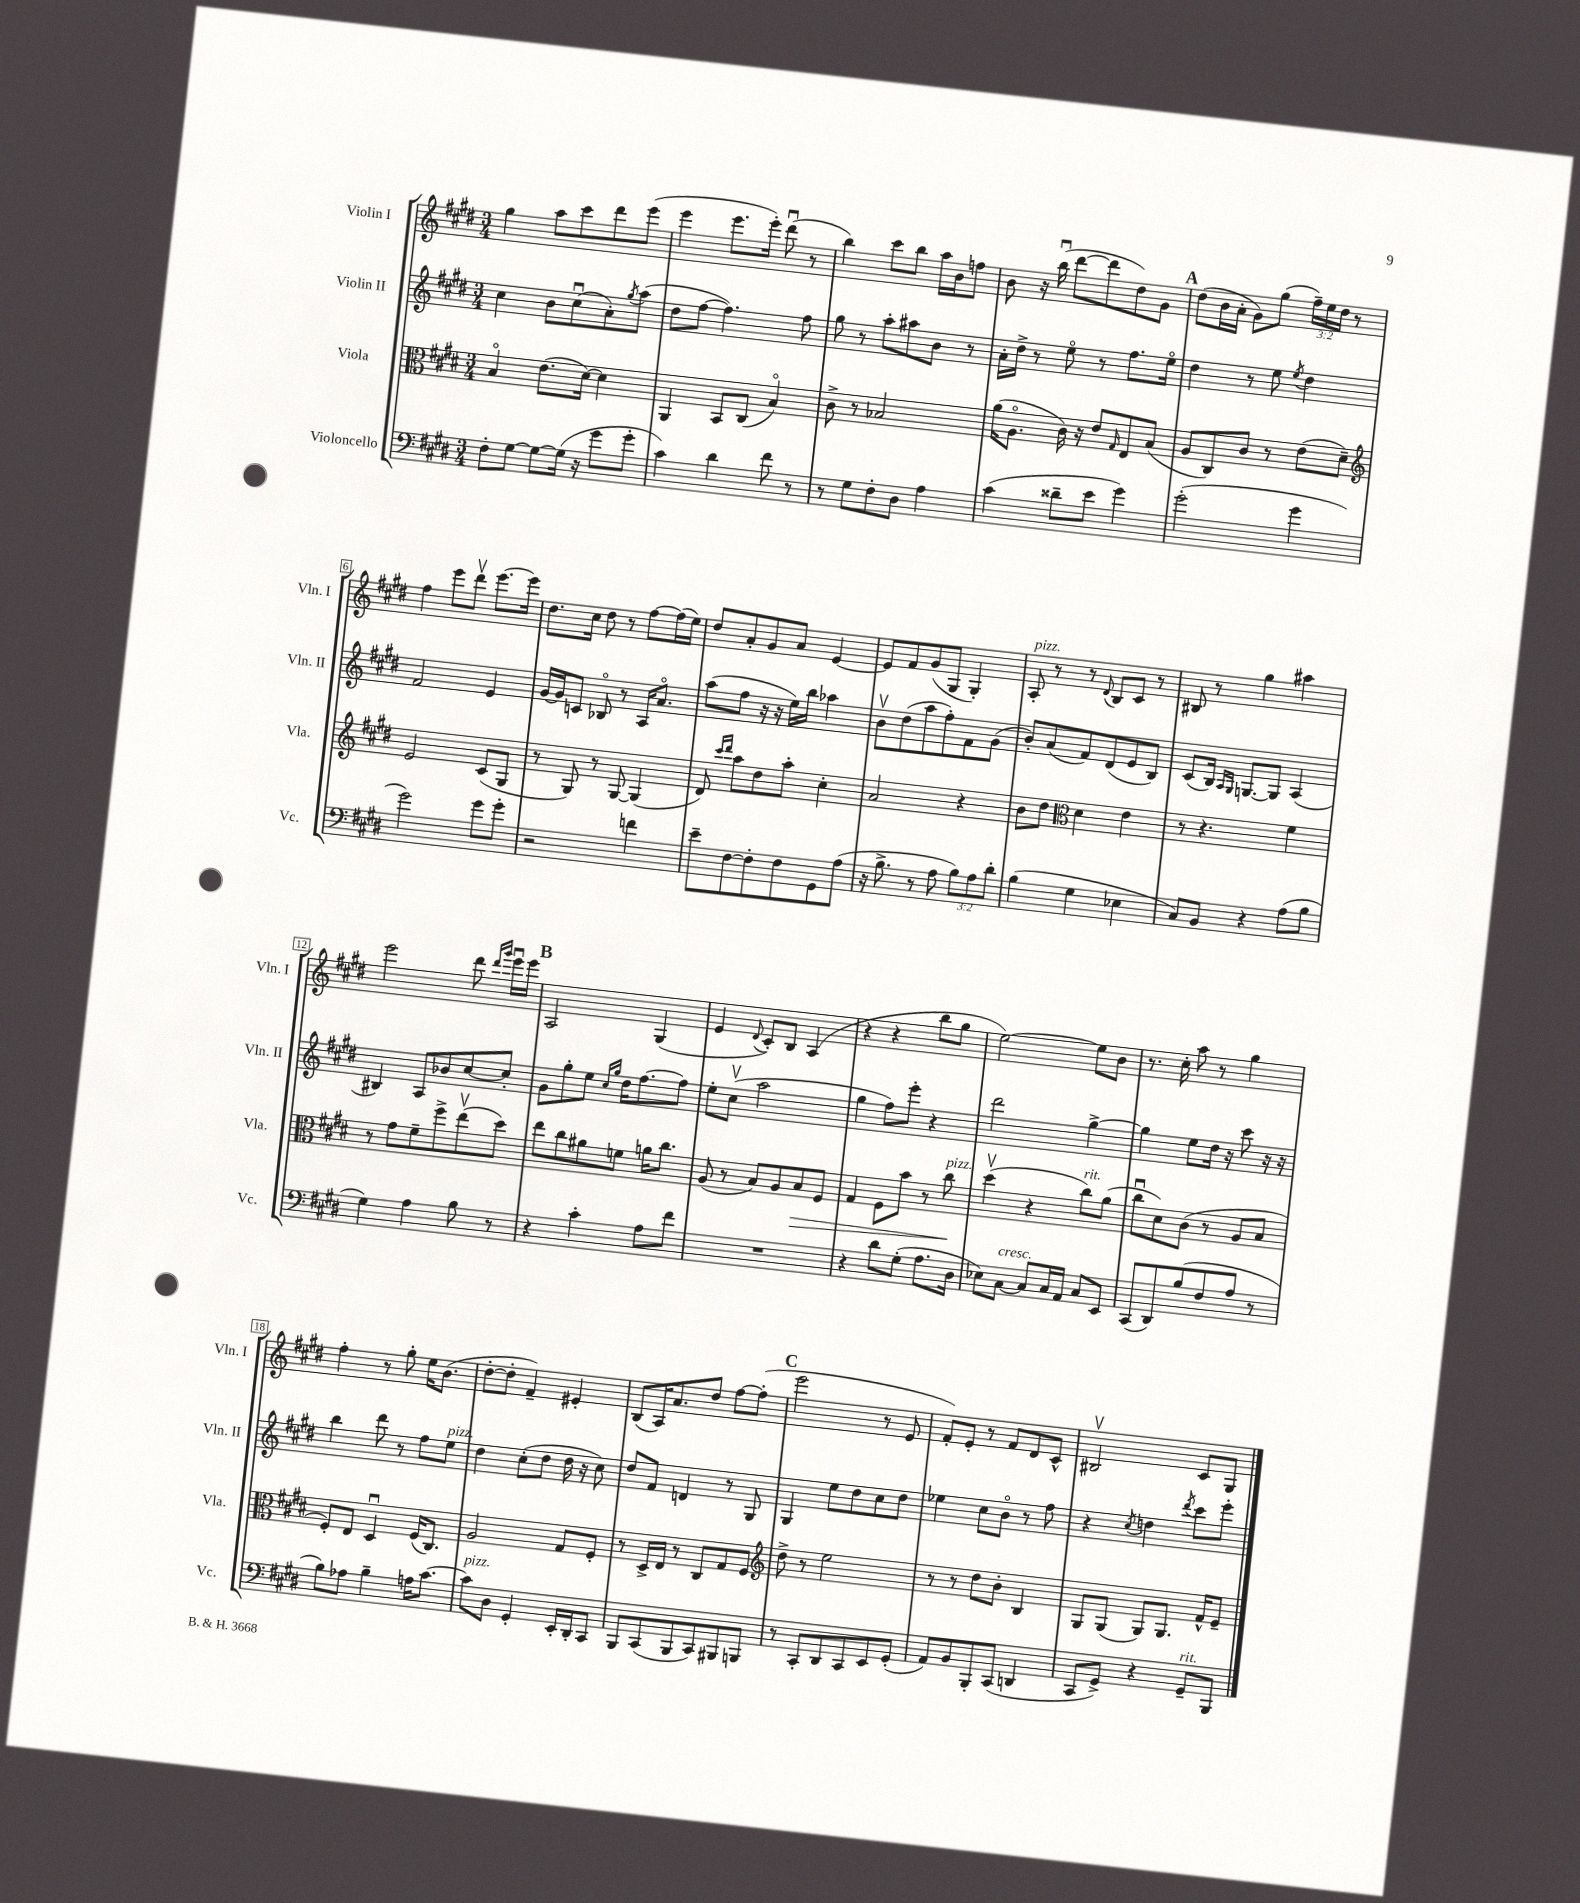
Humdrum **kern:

**kern	**kern	**kern	**kern
*staff4	*staff3	*staff2	*staff1
*clefF4	*clefC3	*clefG2	*clefG2
*k[f#c#g#d#]	*k[f#c#g#d#]	*k[f#c#g#d#]	*k[f#c#g#d#]
*M3/4	*M3/4	*M3/4	*M3/4
8F#'	4Bo	4cc#	4gg#
[8G#	.	.	.
8G#_	(8.e	8b	8aa
(16G#]	.	(8cc#u	8ccc#
16r	[16d#)	.	.
8g#	4d#]	8a')	8ddd#
.	.	8qgg#	.
8g#'	.	(8aa	(8eee
=	=	=	=
4c#)	4AA	8dd#	4eee
.	.	[8ff#	.
4d#	8BB	4.ff#])	8.eee
.	(8C#	.	.
.	.	.	16eee')
8f#	4Bo)	.	(8ddd#u
8r	.	8ff#	8r
=	=	=	=
8r	8c#^	8gg#	4bb)
8G#	8r	8r	.
8F#'	2B-	8aa'	8ccc#
8D#	.	8aa#	8bb
4A	.	8b	16aa
.	.	.	16b
.	.	8r	8ff
=	=	=	=
(4c#	(16a	16a'	8b
.	8.Ao	16dd#^	.
.	.	8r	16r
.	.	.	(16bbu
8d##~	16c#)	8eeo	[8ddd#
.	16r	.	.
8e	8e	8r	8ddd#]
.	16qqG#	.	.
4g#)	8E	8.ff#	8dd#)
.	(8B	.	8g#
.	.	16eeo	.
=	=	=	=
(2g#'	8A	4dd#	(8dd#
.	8C#)	.	16b
.	.	.	16a'
.	8c#	8r	8g#)
.	8r	8ee	(8gg#
.	.	8qee	.
4g#	(8e	4dd#	24ff#~)
.	.	.	24ee
.	.	.	24dd#
.	8d#~)	.	8r
=	=	=	=
*	*clefG2	*	*
2g#)	2e	2f#	4ff#
.	.	.	8eee
.	.	.	8ddd#v
8g#	(8c#	4e	[8.eee
8g#'	8G#	.	.
.	.	.	16eee]
=	=	=	=
2r	8r	[16g#	8.dd#
.	.	16g#]	.
.	8G#)	8c	.
.	.	.	16cc#
.	8r	8B-o	8dd#
.	[8G#	8r	8r
4f	(4G#]	16A	[8ff#
.	.	8.ao	.
.	.	.	(16ff#]
.	.	.	16ee)
=	=	=	=
8e~	8d#)	(8aa	8dd#
.	16qqccc#	.	.
.	16qqddd#	.	.
[8F#	8aa	8ff#	8a'
8F#']	8dd#	16r	8g#
.	.	16r	.
8F#	8aa'	16ee)	8a
.	.	16bb	.
8GG#	4cc#'	4aa-	[4e
(8A	.	.	.
=	=	=	=
16r	2a	8bv	8e]
8.B^	.	.	.
.	.	(8dd#	8f#
8r	.	8aa	(8g#
8A	.	8ff#')	8G#
12B)	4r	8f#	4G#')
12A	.	.	.
.	.	(8g#	.
12d#'	.	.	.
=	=	=	=
(4B	8b	8b')	8A'
.	8dd#	(8a	8r
*	*clefC3	*	*
4G#	4d#	8f#)	8r
.	.	.	8qqd#
.	.	(8d#	8B
4E-	4e	8e	8c#
.	.	8B)	8r
=	=	=	=
8C#)	8r	(8c#	8B#
8BB	4.r	16B)	8r
.	.	16qqA	.
.	.	16qqG#	.
.	.	[8.G	.
4r	.	.	4gg#
.	.	8G]	.
(8A	4f#	(4A	4aa#
8B	.	.	.
=	=	=	=
4G#)	8r	4B#)	2eee
.	8g#	.	.
4A	8f#~	8A	.
.	8ff#^	8b-	.
8B	(8eev	[8cc#	8ddd#
.	.	.	16qqddd#
.	.	.	16qqggg#
8r	8dd#)	8cc#']	16eeeu
.	.	.	16eee
=	=	=	=
4r	8ee	8g#	2A
.	8cc#	8gg#'	.
4c#'	8a#	8ee	.
.	.	16qqcc#	.
.	.	16qqgg#	.
.	8f	16dd#	.
.	.	[8.ff#	.
8A	16a	.	(4G#
.	8.cc#	.	.
8f#	.	8ff#]	.
=	=	=	=
2.r	(8A	8ee'	4e
.	8r	(8cc#v	.
.	.	.	8qqd#
.	8B)	2aa	8c#')
.	8A	.	8B
.	8B	.	(4A
.	8F#	.	.
=	=	=	=
4r	4G#	4gg#	4r
8d#	8F#	8ff#)	4r
(8G#'	8b	8eee'	.
8.A	8r	4r	8bb
.	8cc#	.	8gg#
16D#	.	.	.
=	=	=	=
8E-)	(4dd#v	2ddd#	[2ee)
[8C#	.	.	.
8C#]	4r	.	.
16C#	.	.	.
16AA	.	.	.
8C#	8cc#)	[4gg#^	8ee]
8EE	(8a	.	8b
=	=	=	=
(8CC#	8cc#u	4gg#]	8.r
8DD#)	8d#)	.	.
.	.	.	16cc#'
(8B	(8c#	8ee	8aa
8F#	8r	16dd#	8r
.	.	16r	.
8A	8A	8ccc#	4gg#
8r	8B	16r	.
.	.	16r	.
=	=	=	=
8B)	8F#')	4bb	4ff#'
8A-	8E	.	.
4B~	4D#u	8ddd#	8r
.	.	8r	8gg#'
16A	(16F#	8ff#	16ee
[8.c#	8.C#)	.	(8.b
.	.	8ee	.
=	=	=	=
8c#]	2A	4dd#	[8dd#'
8D#	.	.	8dd#']
4GG#'	.	(8cc#'	4f#~)
.	.	8dd#	.
16EE'	8G#	16dd#	4e#'
16DD#'	.	16r	.
8CC#	8F#'	8cc#)	.
=	=	=	=
8BBB	8r	8dd#	(8B
(8CC#	16D#^	8f#	16A)
.	16E	.	8.a
8BBB	8r	4d	.
8CC#)	8C#	.	8dd#
8BBB#	8G#	8r	[8ff#
8BBB	8F#	8G#	(8ff#']
=	=	=	=
*	*clefG2	*	*
8r	8dd#^	4G#	2eee
8CC#'	8r	.	.
8DD#	2ee	8ee	.
8CC#	.	8dd#	.
8EE	.	8cc#	8r
(8GG#'	.	8dd#	8e
=	=	=	=
8AA)	8r	4ee-	8f#')
8BB	8r	.	8e'
8BBB'	8dd#	8cc#	8r
(8CC#	8b'	8bo	8f#
4DD	4B	8r	8d#
.	.	8ff#	8c#^^
=	=	=	=
8CC#	8G#	4r	2B#v
8GG#^)	(8G#	.	.
.	.	8qcc#	.
4r	8G#)	4dd	.
.	8.G#	.	.
.	.	8qddd#	.
8GG#~	.	8ccc#	8c#
.	16f#^^	.	.
8BBB	8e~	8eee'	8G#
==	==	==	==
*-	*-	*-	*-
